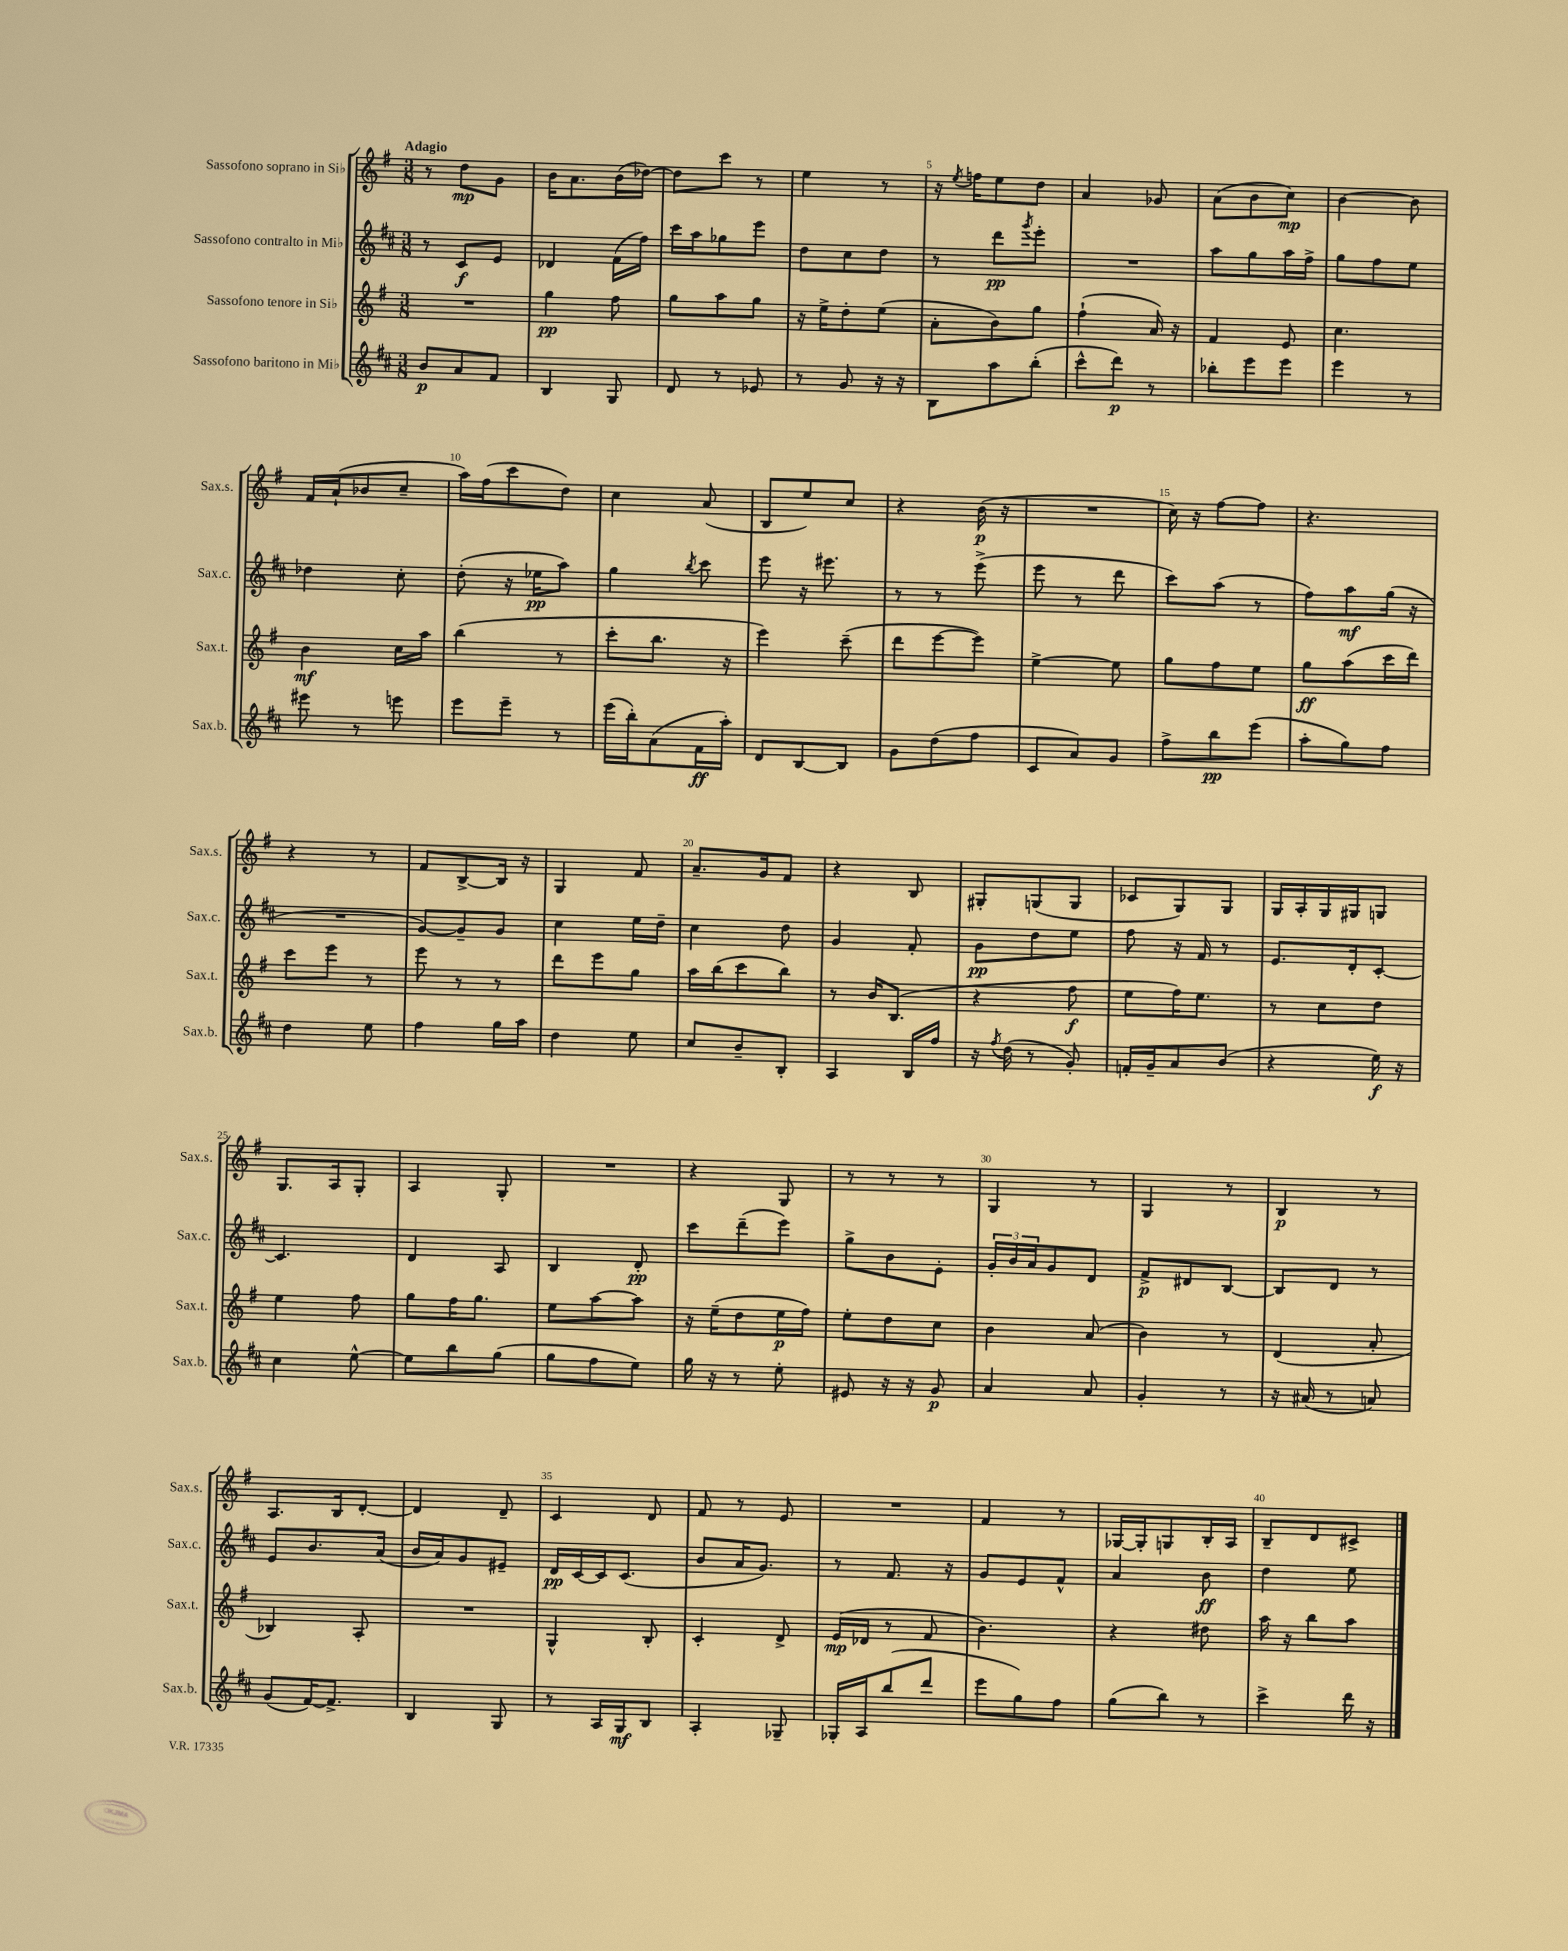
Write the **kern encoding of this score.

**kern	**kern	**kern	**kern
*staff4	*staff3	*staff2	*staff1
*clefG2	*clefG2	*clefG2	*clefG2
*k[f#c#]	*k[f#]	*k[f#c#]	*k[f#]
*M3/8	*M3/8	*M3/8	*M3/8
8b	4.r	8r	8r
8a	.	8c#	8dd
8f#	.	8e	8g
=	=	=	=
4B	4gg	4d-	16b
.	.	.	8.a
8G	8ff#	(16f#	(16b
.	.	16ff#)	[16dd-)
=	=	=	=
8d	8gg	16ccc#	8dd-]
.	.	16aa	.
8r	8aa	8gg-	8ccc
8e-	8gg	8eee	8r
=	=	=	=
8r	16r	8dd	4ee
.	16ee^	.	.
8g	8dd'	8cc#	.
16r	(8ee	8dd	8r
16r	.	.	.
=	=	=	=
8B	8a'	8r	16r
.	.	.	8qee
.	.	.	16ff
8aa	8b)	8ddd	8ee
.	.	8qggg	.
(8bb'	8gg	8eee'	8dd
=	=	=	=
8ccc#^^	(4ff#`	4.r	4a
8ddd)	.	.	.
8r	16a)	.	8g-
.	16r	.	.
=	=	=	=
8bb-'	4f#	8aa	(8a
8eee	.	8gg	8b
8eee	8e	16aa	8cc)
.	.	16ff#^	.
=	=	=	=
4eee	4.cc	8gg	[4b
.	.	8ff#	.
8r	.	8ee	8b]
=	=	=	=
8eee#	4b	4dd-	16f#
.	.	.	(16a`
8r	.	.	8b-
8eee	16cc	8cc#'	8cc~
.	16aa	.	.
=	=	=	=
8eee	(4bb	(8dd'	16aa)
.	.	.	(16ff#
8eee~	.	16r	8ccc
.	.	16ee-	.
8r	8r	8aa)	8dd)
=	=	=	=
(16eee	8ccc'	4gg	4cc
16bb')	.	.	.
(8a	8.bb	.	.
.	.	8qbb	.
16f#	.	8ccc#	(8a
16aa')	16r	.	.
=	=	=	=
8d	4eee)	8eee	8B
[8B	.	16r	8ee)
.	.	8.eee#	.
8B]	(8ccc~	.	8cc
=	=	=	=
8g	8ddd	8r	4r
(8dd	[8eee	8r	.
8ff#	8eee])	(8eee^	(16b
.	.	.	16r
=	=	=	=
8c#	[4ee^	8eee	4.r
8a)	.	8r	.
8g	8ee]	8ddd	.
=	=	=	=
8ff#^	8gg	8ccc#)	16cc)
.	.	.	16r
8bb	8ff#	(8aa	[8ff#
(8eee	8ee	8r	8ff#]
=	=	=	=
8aa'	8gg	8ff#)	4.r
8gg)	(8aa	8aa	.
8ff#	16ccc	(16gg	.
.	16ddd)	16r	.
=	=	=	=
4dd	8ccc	4.r	4r
.	8eee	.	.
8ee	8r	.	8r
=	=	=	=
4ff#	8eee	[8g)	8f#
.	8r	8g~]	[8B^
16gg	8r	8g	16B]
16aa	.	.	16r
=	=	=	=
4dd	8ddd	4cc#	4G
.	8eee	.	.
8ee	8gg	16ee	8f#
.	.	16dd~	.
=	=	=	=
8cc#	16aa	4cc#	8.a~
.	(16bb	.	.
8b~	8ccc	.	.
.	.	.	16g
8B'	8bb)	8dd	8f#
=	=	=	=
4A	8r	4g	4r
.	16b	.	.
.	(8.B	.	.
16B	.	8f#'	8B
16ff#	.	.	.
=	=	=	=
16r	4r	8g	8G#'
8qff#	.	.	.
(16dd	.	.	.
8r	.	8dd	(8G
8g')	8ff#	8ee	8G
=	=	=	=
16f'	8ee	8ff#	8c-
16g~	.	.	.
8a	16ff#)	16r	8G)
.	8.ee	16f#	.
(8b	.	8r	8G
=	=	=	=
4r	8r	8.e	16G
.	.	.	16A'
.	8cc	.	16G
.	.	16d'	16G#
16ee)	8dd	[8c#'	8G
16r	.	.	.
=	=	=	=
4cc#	4ee	4.c#]	8.G
.	.	.	16A
[8ee^^	8ff#	.	8G'
=	=	=	=
8ee]	8gg	4d	4A
8bb	16ff#	.	.
.	8.gg	.	.
(8gg	.	8A	8G'
=	=	=	=
8gg	8ee	4B	4.r
8ff#	[8aa	.	.
8ee)	8aa]	8d'	.
=	=	=	=
16gg	16r	8ccc#	4r
16r	(16ee~	.	.
8r	8dd	(8ddd~	.
8ee'	16ee	8eee)	8G
.	16ff#)	.	.
=	=	=	=
8e#	8ee'	8gg^	8r
16r	8dd	8b	8r
16r	.	.	.
8g	8cc	8e'	8r
=	=	=	=
4a	4b	24g'	4G
.	.	24b	.
.	.	24a	.
.	.	8g	.
8a	(8a	8d	8r
=	=	=	=
4g'	4b)	8f#^	4G
.	.	8d#	.
8r	8r	[8B	8r
=	=	=	=
16r	(4d	8B]	4B
(16a#	.	.	.
8r	.	8d	.
8a)	8a'	8r	8r
=	=	=	=
(8g	4B-)	8e	8.A
[16f#)	.	8.b	.
8.f#^]	.	.	16B
.	8A'	.	[8d'
.	.	(16a	.
=	=	=	=
4B	4.r	16b	4d]
.	.	16a)	.
.	.	8g	.
8G	.	8e#~	8d~
=	=	=	=
8r	4G^^	16d	4c
.	.	[16c#	.
16A	.	16c#]	.
16G	.	(8.c#	.
8B	8B'	.	8d
=	=	=	=
4A'	4c'	8b	8f#
.	.	16a	8r
.	.	8.g)	.
8G-~	8d^	.	8e
=	=	=	=
16G-'	(16e	8r	4.r
16A	16d-	.	.
(8bb	8r	8.f#	.
8ddd	8f#	.	.
.	.	16r	.
=	=	=	=
8eee	4.b)	8g	4f#
8gg)	.	8e	.
8ff#	.	8f#^^	8r
=	=	=	=
(8gg	4r	4a	[16G-
.	.	.	16G-']
8bb)	.	.	8G
8r	8dd#	8b	16B'
.	.	.	16A
=	=	=	=
4ccc#^	16aa	4dd	8B~
.	16r	.	.
.	8bb	.	8d
16ddd	8aa	8ee	8c#^
16r	.	.	.
==	==	==	==
*-	*-	*-	*-
